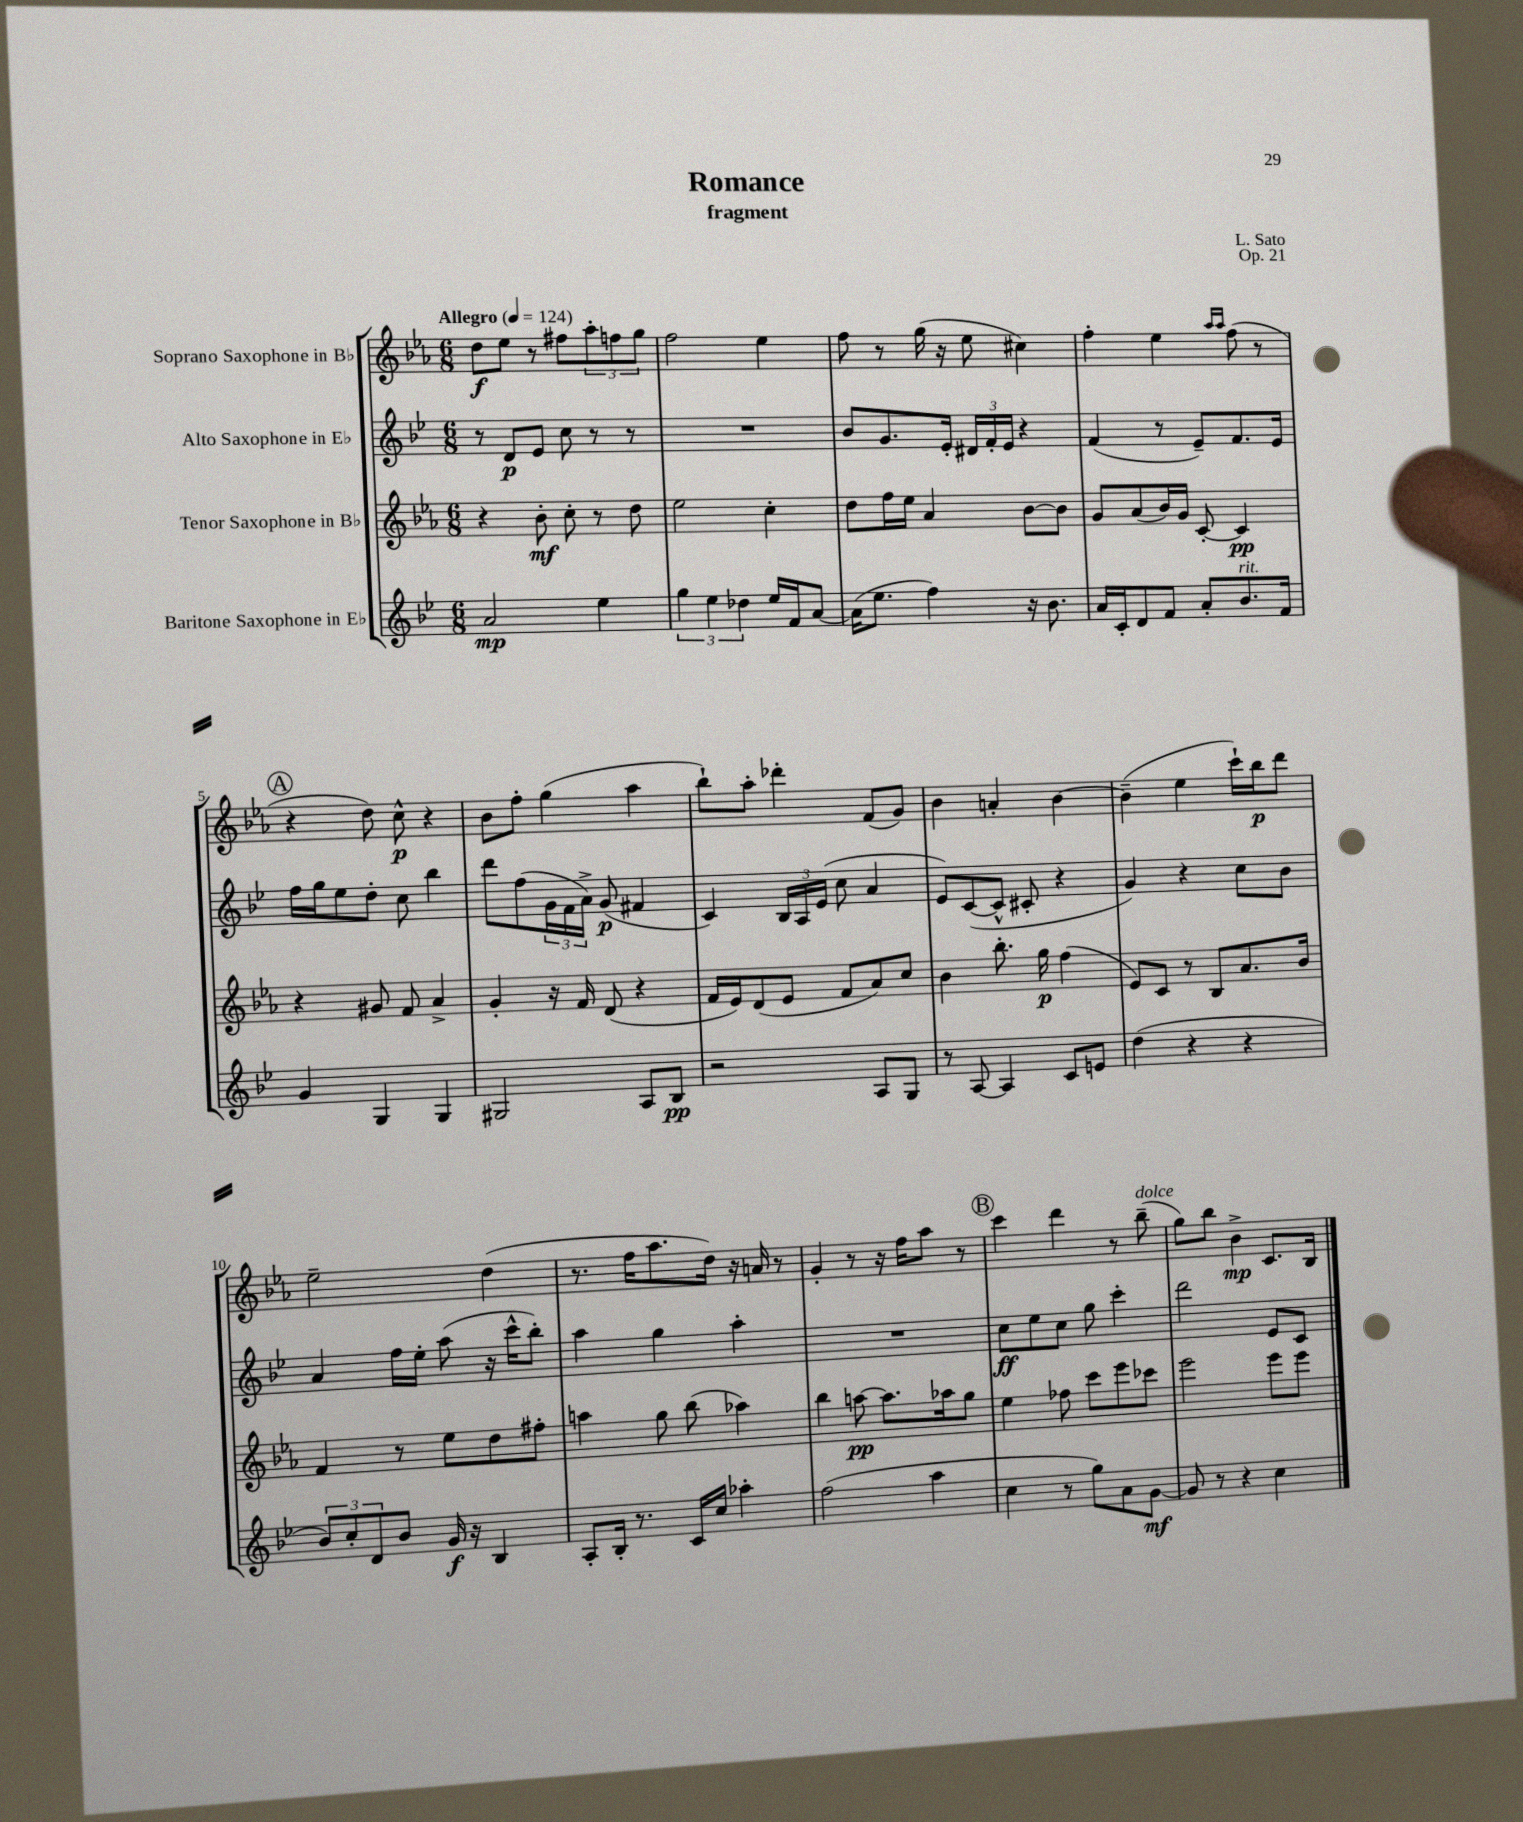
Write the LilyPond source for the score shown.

\header { title = "Romance" composer = "L. Sato" subtitle = "fragment" opus = "Op. 21" }
<<
\new StaffGroup <<
\new Staff = "s0" \with { instrumentName = "Soprano Saxophone in Bb" } {
    \clef treble \key ees \major \numericTimeSignature \time 6/8 \tempo "Allegro" 4 = 124
    d''8\f ees''8 r8 fis''8 \tuplet 3/2 { aes''8-. f''8 g''8 } |
    f''2 ees''4 |
    f''8 r8 g''16( r16 ees''8 cis''4) |
    f''4-. ees''4 \grace { aes''16 aes''16 } f''8( r8 |
    \mark \markup { \circle "A" } r4 d''8) c''8-^\p r4 |
    bes'8 f''8-. g''4( aes''4 |
    bes''8-!) aes''8-. des'''4-. f'8( g'8) |
    bes'4 a'4-. bes'4~ |
    bes'4--( ees''4 c'''16-!) bes''16\p d'''8 |
    ees''2-- d''4( |
    r8. f''16 aes''8. d''16) r16 a'16 r8 |
    g'4-. r8 r16 f''16 aes''8 r8 |
    \mark \markup { \circle "B" } c'''4 d'''4 r8 bes''8--^\markup { \italic "dolce" }( |
    g''8) bes''8 bes'4->\mp c'8. bes16 \bar "|." |
}
\new Staff = "s1" \with { instrumentName = "Alto Saxophone in Eb" } {
    \clef treble \key bes \major \numericTimeSignature \time 6/8
    r8 d'8\p ees'8 c''8 r8 r8 |
    R2. |
    bes'8 g'8. ees'16-. \tuplet 3/2 { dis'16 f'16-. ees'16 } r4 |
    f'4( r8 ees'8--) f'8. ees'16 |
    \mark \markup { \circle "A" } f''16 g''16 ees''8 d''8-. c''8 bes''4 |
    d'''8 f''8( \tuplet 3/2 { g'16 f'16 a'16->) } g'8\p( fis'4 |
    c'4) \tuplet 3/2 { bes16 a16 ees'16( } c''8 a'4 |
    ees'8) c'8~( c'8-^ cis'8-. r4 |
    g'4) r4 c''8 bes'8 |
    a'4 f''16 ees''16-. a''8( r16 c'''16-^ bes''8-.) |
    a''4 g''4 a''4-. |
    R2. |
    \mark \markup { \circle "B" } c''8\ff ees''8 c''8 g''8 c'''4-. |
    d'''2 ees'8 c'8 \bar "|." |
}
\new Staff = "s2" \with { instrumentName = "Tenor Saxophone in Bb" } {
    \clef treble \key ees \major \numericTimeSignature \time 6/8
    r4 bes'8-.\mf c''8-. r8 d''8 |
    ees''2 c''4-. |
    d''8 f''16 ees''16 aes'4 bes'8~ bes'8 |
    g'8 aes'8( bes'16) g'16 c'8~-. c'4\pp |
    \mark \markup { \circle "A" } r4 gis'8 f'8 aes'4-> |
    g'4-. r16 f'16 d'8( r4 |
    f'16 ees'16) d'8( ees'8 f'8 aes'8) c''8 |
    bes'4 bes''8.-. g''16\p f''4( |
    ees'8) c'8 r8 bes8 aes'8. bes'16 |
    f'4 r8 ees''8 d''8 fis''8-. |
    a''4 g''8 bes''8( aes''4) |
    bes''4 a''8~\pp a''8. aes''16 g''8 |
    \mark \markup { \circle "B" } ees''4 fes''8 c'''8 ees'''8 ces'''8 |
    ees'''2 ees'''8 ees'''8 \bar "|." |
}
\new Staff = "s3" \with { instrumentName = "Baritone Saxophone in Eb" } {
    \clef treble \key bes \major \numericTimeSignature \time 6/8
    a'2\mp ees''4 |
    \tuplet 3/2 { g''4 ees''4 des''4 } ees''16 f'16 a'8~ |
    a'16( ees''8. f''4) r16 bes'8. |
    a'16 c'16-. d'8 f'8 a'8-. bes'8.^\markup { \italic "rit." } f'16 |
    \mark \markup { \circle "A" } g'4 g4 g4 |
    gis2 a8 bes8\pp |
    r2 a8 g8 |
    r8 a8~ a4 c'8 e'8 |
    d''4( r4 r4 |
    \tuplet 3/2 { bes'8) c''8-. d'8 } bes'8 g'16\f r16 bes4 |
    a8-. bes16-. r8. c'16 c''16 aes''4-. |
    f''2( a''4 |
    \mark \markup { \circle "B" } c''4 r8 g''8) a'8 g'8~\mf |
    g'8 r8 r4 c''4 \bar "|." |
}
>>
>>
